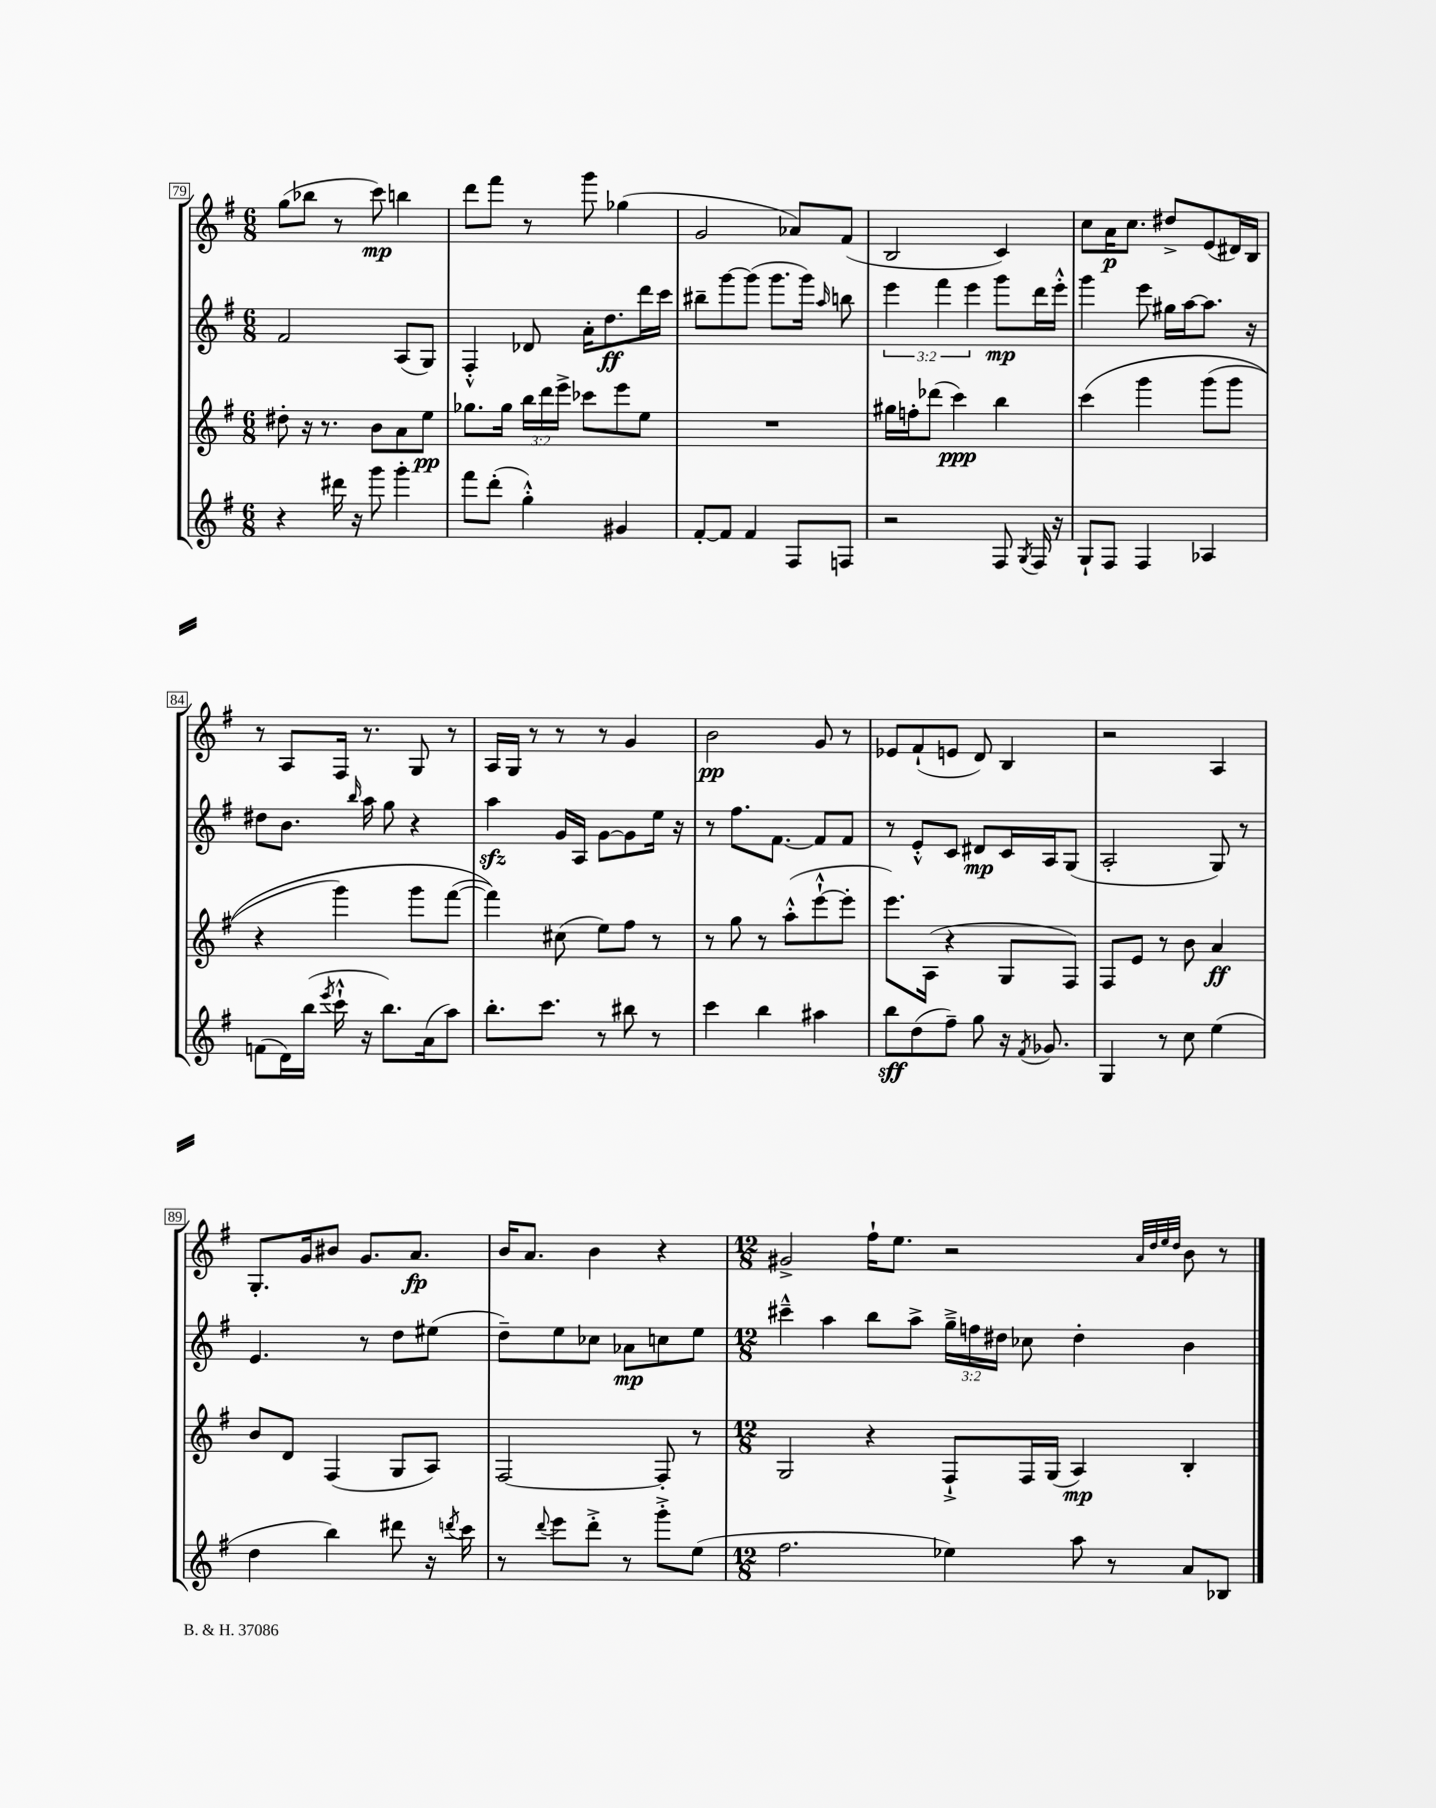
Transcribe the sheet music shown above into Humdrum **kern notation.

**kern	**kern	**kern	**kern
*staff4	*staff3	*staff2	*staff1
*clefG2	*clefG2	*clefG2	*clefG2
*k[f#]	*k[f#]	*k[f#]	*k[f#]
*M6/8	*M6/8	*M6/8	*M6/8
4r	8dd#'	2f#	(8gg
.	16r	.	8bb-
.	8.r	.	.
16ddd#	.	.	8r
16r	.	.	.
8ggg	8b	.	8ccc)
4ggg'	8a	(8A	4bb
.	8ee	8G)	.
=	=	=	=
8fff#	8.gg-	4F#'^^	8ddd
(8ddd'	.	.	8fff#
.	16gg-	.	.
4gg'^^)	24bb	8d-	8r
.	24ddd	.	.
.	24eee^	.	.
.	8ccc-	16a'	8ggg
.	.	8.dd	.
4g#	8eee	.	(4gg-
.	8ee	16ddd	.
.	.	16ccc	.
=	=	=	=
[8f#'	2.r	8bb#~	2g
8f#]	.	[8ggg	.
4f#	.	(8ggg]	.
.	.	8.ggg	.
8F#	.	.	8a-)
.	.	16ggg)	.
.	.	16qqaa	.
8F	.	8bb	(8f#
=	=	=	=
2r	16gg#	6eee	2B
.	16ff'	.	.
.	(8ddd-	.	.
.	.	6fff#	.
.	4ccc)	.	.
.	.	6eee	.
8F#	4bb	8ggg	4c)
8qG	.	.	.
16F#	.	16ddd	.
16r	.	16eee'^^	.
=	=	=	=
8G`	&(4ccc	4ggg	8cc
8F#	.	.	16a
.	.	.	8.cc
4F#	4ggg	8eee	.
.	.	16gg#	8dd#^
.	.	[16aa	.
4A-	(8ggg	8.aa]	(8e
.	8ggg	.	16d#)
.	.	16r	16B
=	=	=	=
(8f	4r	8dd#	8r
16d)	.	8.b	8A
(16bb	.	.	.
8qeee	.	.	.
16ccc`^^	4ggg)	.	16F#
.	.	16qqbb	.
16r	.	16aa	8.r
8.bb)	.	8gg	.
.	8ggg	4r	8G
(16a	.	.	.
8aa)	([8fff#	.	8r
=	=	=	=
8.bb'	4fff#])&)	4aa	16A
.	.	.	16G
.	.	.	8r
8.ccc	.	.	.
.	(8cc#	16g	8r
.	.	16A	.
8r	8ee)	[8g	8r
8bb#	8ff#	8g]	4g
8r	8r	16ee	.
.	.	16r	.
=	=	=	=
4ccc	8r	8r	2b
.	8gg	8.ff#	.
4bb	8r	.	.
.	.	[8.f#	.
.	(8aa'^^	.	.
4aa#	[8eee`^^	8f#]	8g
.	8eee']	8f#	8r
=	=	=	=
8bb	8.eee)	8r	8e-
(8dd	.	8e'^^	(8f#`
.	(16A	.	.
8ff#~)	4r	8c	8e
8gg	.	8d#	8d)
16r	8G	16c	4B
8qf#	.	.	.
8.g-	.	16A	.
.	8F#)	(8G	.
=	=	=	=
4G	8F#	2A'	2r
.	8e	.	.
8r	8r	.	.
8cc	8b	.	.
(4ee	4a	8G)	4A
.	.	8r	.
=	=	=	=
4dd	8b	4.e	8.G'
.	8d	.	.
.	.	.	16g
4bb)	(4F#	.	8b#
.	.	8r	8.g
8ddd#	8G	8dd	.
.	.	.	8.a
16r	8A)	(8ee#	.
8qddd	.	.	.
16ccc	.	.	.
=	=	=	=
8r	[2F#	8dd~)	16b
.	.	.	8.a
8qqddd	.	.	.
8eee	.	8ee	.
8ddd'^	.	8cc-	4b
8r	.	8a-	.
8ggg'^	8F#']	8cc	4r
(8ee	8r	8ee	.
=	=	=	=
*M12/8	*M12/8	*M12/8	*M12/8
2.ff#	2G	4ccc#~^^	2g#^
.	.	4aa	.
.	4r	8bb	16ff#`
.	.	.	8.ee
.	.	8aa^	.
4ee-)	8F#`^	24gg~^	2r
.	.	24ff	.
.	.	24dd#	.
.	16F#	8cc-	.
.	(16G	.	.
8aa	4A)	4dd#'	.
8r	.	.	.
.	.	.	32qqa
.	.	.	32qqdd
.	.	.	32qqee
.	.	.	32qqdd
8a	4B'	4b	8b
8B-	.	.	8r
==	==	==	==
*-	*-	*-	*-
